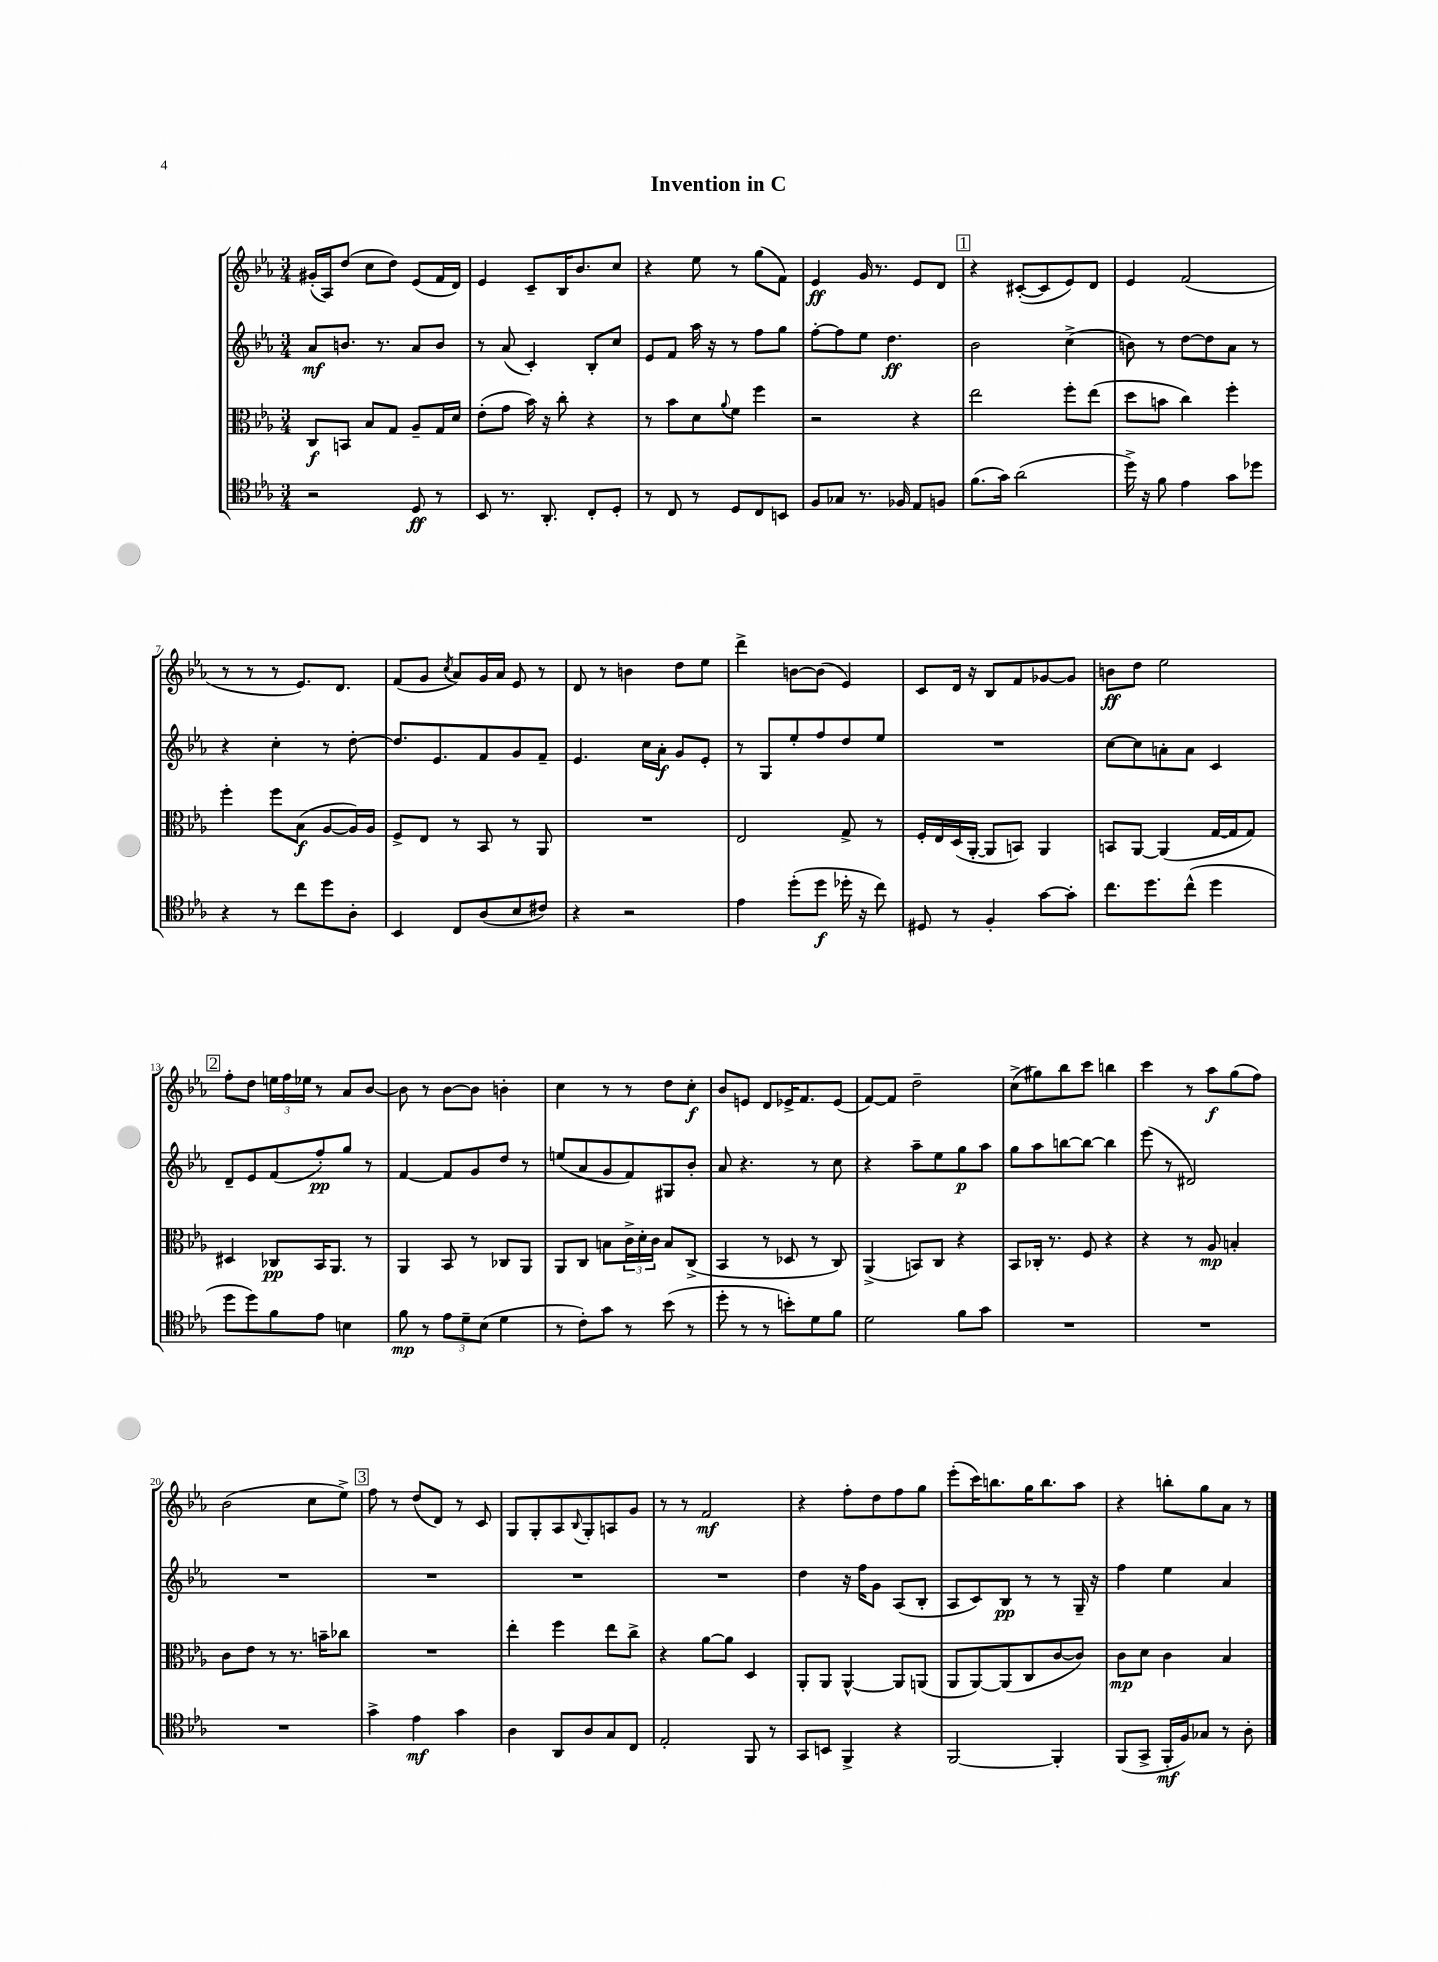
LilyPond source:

\header { title = "Invention in C" }
<<
\new StaffGroup <<
\new Staff = "s0" {
    \clef treble \key ees \major \numericTimeSignature \time 3/4
    gis'16-.( aes16) d''8( c''8 d''8) ees'8( f'16 d'16) |
    ees'4 c'8-- bes16 bes'8. c''8 |
    r4 ees''8 r8 g''8( f'8) |
    ees'4\ff g'16 r8. ees'8 d'8 |
    \mark \markup { \box "1" } r4 cis'8~-.( cis'8 ees'8) d'8 |
    ees'4 f'2( |
    r8 r8 r8 ees'8.) d'8. |
    f'8( g'8 \acciaccatura { c''8 } aes'8) g'16 aes'16 ees'8 r8 |
    d'8 r8 b'4 d''8 ees''8 |
    d'''4-> b'8~ b'8( ees'4) |
    c'8 d'16 r16 bes8 f'8 ges'8~ ges'8 |
    b'8\ff d''8 ees''2 |
    \mark \markup { \box "2" } f''8-. d''8 \tuplet 3/2 { e''16 f''16 ees''16 } r8 aes'8 bes'8~ |
    bes'8 r8 bes'8~ bes'8 b'4-. |
    c''4 r8 r8 d''8 c''8-.\f |
    bes'8 e'8 d'8 ees'16-> f'8. ees'8( |
    f'8~) f'8 d''2-- |
    c''8->( gis''8) bes''8 c'''8 b''4 |
    c'''4 r8 aes''8\f g''8( f''8) |
    bes'2( c''8 ees''8->) |
    \mark \markup { \box "3" } f''8 r8 d''8( d'8) r8 c'8 |
    g8 g8-. aes8 \appoggiatura { bes8 } g8-. a8 g'8 |
    r8 r8 f'2\mf |
    r4 f''8-. d''8 f''8 g''8 |
    ees'''8-.( c'''16) b''8. g''16 b''8. aes''8 |
    r4 b''8-. g''8 aes'8 r8 \bar "|." |
}
\new Staff = "s1" {
    \clef treble \key ees \major \numericTimeSignature \time 3/4
    aes'8\mf b'8. r8. aes'8 b'8 |
    r8 aes'8( c'4-.) bes8-. c''8 |
    ees'8 f'8 aes''16 r16 r8 f''8 g''8 |
    f''8~-. f''8 ees''8 d''4.\ff |
    \mark \markup { \box "1" } bes'2 c''4->( |
    b'8) r8 d''8~ d''8 aes'8 r8 |
    r4 c''4-. r8 d''8~-. |
    d''8. ees'8. f'8 g'8 f'8-- |
    ees'4. c''16 aes'16-.\f g'8 ees'8-. |
    r8 g8 ees''8-. f''8 d''8 ees''8 |
    R2. |
    c''8~ c''8 a'8-. a'8 c'4 |
    \mark \markup { \box "2" } d'8-- ees'8 f'8( f''8-.\pp) g''8 r8 |
    f'4~ f'8 g'8 d''8 r8 |
    e''8( aes'8 g'8 f'8) gis8 bes'8-. |
    aes'8 r4. r8 c''8 |
    r4 aes''8-- ees''8 g''8\p aes''8 |
    g''8 aes''8 b''8~ b''8~ b''4 |
    ees'''8( r8 dis'2) |
    R2. |
    \mark \markup { \box "3" } R2. |
    R2. |
    R2. |
    d''4 r16 f''16 g'8 aes8( bes8-. |
    aes8 c'8) bes8\pp r8 r8 g16-- r16 |
    f''4 ees''4 aes'4 \bar "|." |
}
\new Staff = "s2" {
    \clef alto \key ees \major \numericTimeSignature \time 3/4
    c8\f b,8 bes8 g8 aes8-- g16 d'16 |
    ees'8-.( g'8 bes'16) r16 c''8-. r4 |
    r8 bes'8 d'8 \appoggiatura { aes'8 } f'8 f''4 |
    r2 r4 |
    \mark \markup { \box "1" } ees''2 f''8-. ees''8( |
    d''8 b'8 c''4) f''4-. |
    f''4-. f''8 bes8\f( aes8~ aes16) aes16 |
    f8-> ees8 r8 bes,8 r8 aes,8 |
    R2. |
    ees2 g8-> r8 |
    f16-. ees16 d16( aes,16~-. aes,8 b,8) aes,4 |
    b,8 aes,8~ aes,4( g16~ g16 g8) |
    \mark \markup { \box "2" } dis4 ces8\pp bes,16 aes,8. r8 |
    aes,4 bes,8 r8 ces8 aes,8 |
    aes,8 c8 b8 \tuplet 3/2 { c'16-> d'16-. c'16 } b8 c8->( |
    bes,4 r8 des8 r8 c8) |
    aes,4->( b,8) c8 r4 |
    bes,8 ces16-. r8. f8 r4 |
    r4 r8 aes8\mp b4-. |
    c'8 ees'8 r8 r8. b'16-- ces''8 |
    \mark \markup { \box "3" } R2. |
    ees''4-. f''4 ees''8 c''8-> |
    r4 aes'8~ aes'8 d4 |
    aes,8-. aes,8 aes,4~-^ aes,8 a,8( |
    aes,8 aes,8~) aes,8( c8 c'8~ c'8) |
    c'8\mp d'8 c'4 bes4 \bar "|." |
}
\new Staff = "s3" {
    \clef tenor \key ees \major \numericTimeSignature \time 3/4
    r2 d8\ff r8 |
    bes,8 r8. aes,8.-. c8-. d8-. |
    r8 c8 r8 d8 c8 b,8 |
    f8 ges8 r8. fes16 ees8 f8 |
    \mark \markup { \box "1" } f'8.( g'16) aes'2( |
    d''16->) r16 f'8 ees'4 g'8 des''8 |
    r4 r8 c''8 d''8 aes8-. |
    bes,4 c8 aes8( bes8 cis'8) |
    r4 r2 |
    ees'4 d''8-.( d''8\f des''16-. r16 c''8) |
    dis8 r8 f4-. g'8~ g'8-. |
    c''8. d''8. c''8-^( d''4 |
    \mark \markup { \box "2" } d''8 d''8) f'8 ees'8 b4 |
    f'8\mp r8 \tuplet 3/2 { ees'8 d'8-- bes8( } d'4 |
    r8 c'8-.) g'8 r8 bes'8( r8 |
    d''8-. r8 r8 b'8-.) d'8 f'8 |
    d'2 f'8 g'8 |
    R2. |
    R2. |
    R2. |
    \mark \markup { \box "3" } g'4-> ees'4\mf g'4 |
    aes4 aes,8 aes8 g8 c8 |
    ees2-. f,8 r8 |
    g,8 b,8 f,4-> r4 |
    f,2~ f,4-. |
    f,8( g,8-> f,16-.\mf f16) ges8 r8 aes8-. \bar "|." |
}
>>
>>
